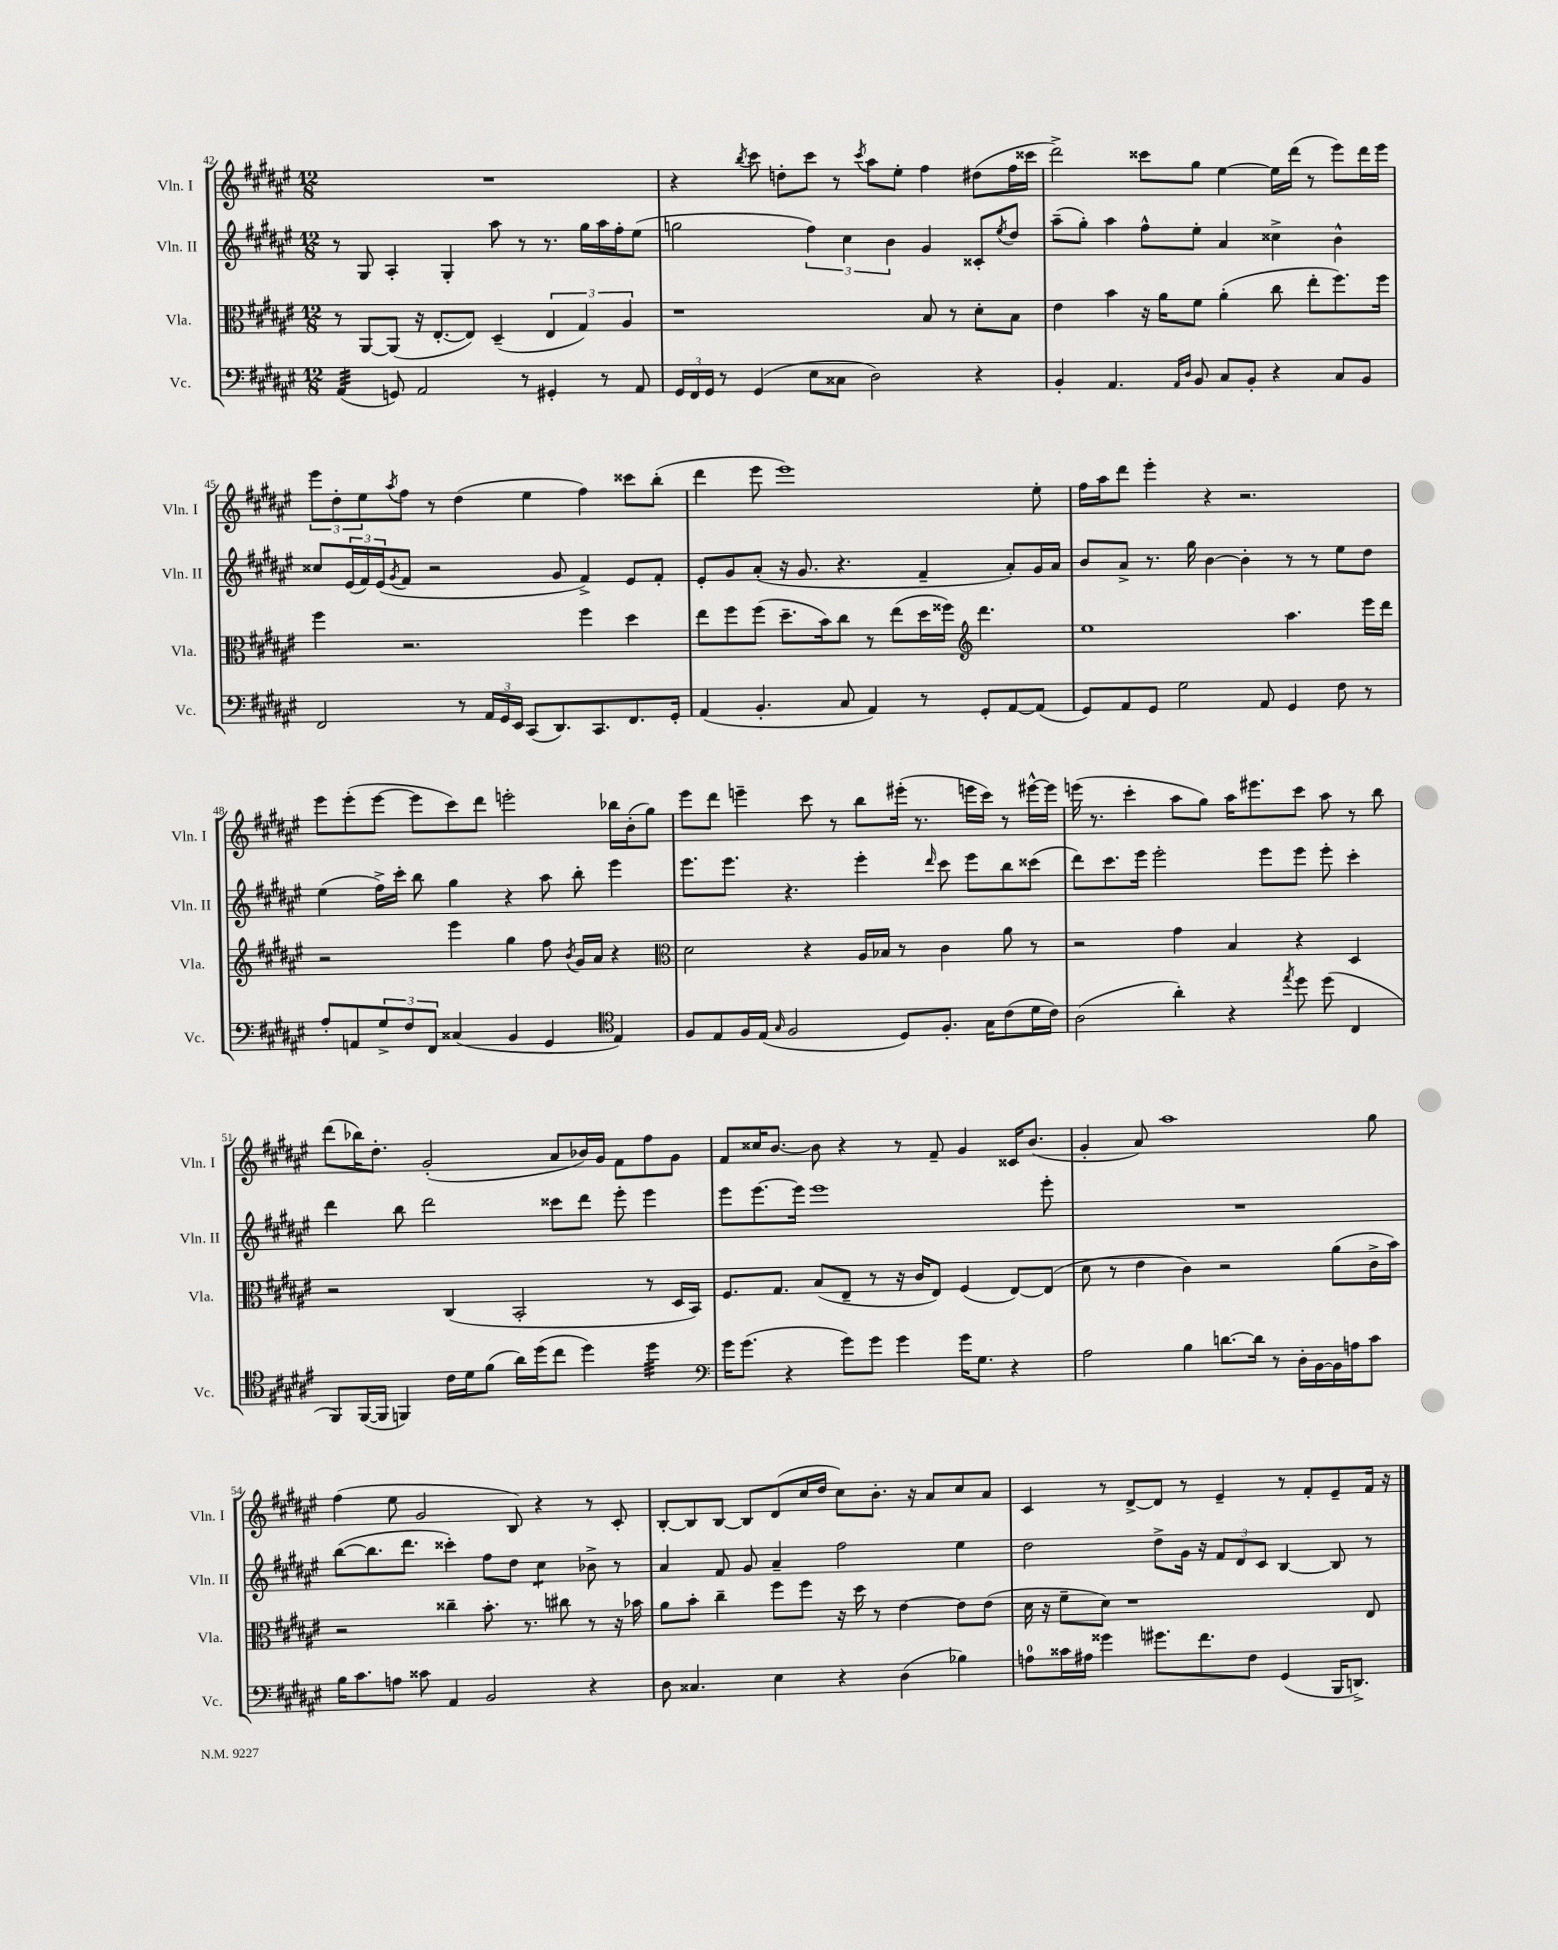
<<
\new StaffGroup <<
\new Staff = "s0" \with { instrumentName = "Vln. I" shortInstrumentName = "Vln. I" } {
    \clef treble \key fis \major \numericTimeSignature \time 12/8
    R1. |
    r4 \acciaccatura { b''8 } cis'''8 d''8-. cis'''8 r8 \acciaccatura { cis'''8 } ais''8 eis''8-. fis''4 dis''8( fis''16 cisis'''16 |
    dis'''2->) cisis'''8 gis''8 eis''4~ eis''16 dis'''16( r8 eis'''8) dis'''16 eis'''16 |
    \tuplet 3/2 { eis'''8 dis''8-. eis''8 } \acciaccatura { ais''8 } fis''8 r8 dis''4( eis''4 fis''4) cisis'''8 b''8-.( |
    dis'''4 eis'''8 eis'''1) eis''8-. |
    fis''16 ais''16 dis'''8 eis'''4-. r4 r2. |
    eis'''8 eis'''8-.( eis'''8~ eis'''8 cis'''8) dis'''8 e'''2-. bes''16 b'16-.( gis''8) |
    eis'''8 dis'''8 e'''4-- cis'''8 r8 b''8 eis'''16-.( r8. e'''16 cis'''16) r8 eis'''16~-^ eis'''16 |
    e'''16( r8. cis'''4-. ais''8 gis''8) ais''16 eis'''8. cis'''8 ais''8 r8 b''8 |
    dis'''8( bes''16) dis''8.-. gis'2-.( ais'8 bes'16) gis'16 fis'8 fis''8 gis'8 |
    fis'8 cisis''16 b'8.~ b'8 r4 r8 fis'8-- gis'4 cisis'16 b'8.( |
    gis'4-. ais'8) ais''1 gis''8 |
    fis''4( eis''8 gis'2 b8) r4 r8 cis'8-. |
    b8~-. b8 b8~ b8 dis'8( cis''16 dis''16 cis''8) b'8.-. r16 ais'8 cis''8 ais'8 |
    cis'4 r8 dis'8~-> dis'8 r8 eis'4-- r8 fis'8-. eis'8-- fis'16 r16 \bar "|." |
}
\new Staff = "s1" \with { instrumentName = "Vln. II" shortInstrumentName = "Vln. II" } {
    \clef treble \key fis \major \numericTimeSignature \time 12/8
    r8 gis8 ais4-. gis4-. ais''8 r8 r8. gis''16 ais''16 fis''16-. eis''8( |
    g''2 \tuplet 3/2 { fis''4) cis''4 b'4 } gis'4 cisis'8-. \acciaccatura { eis''8 } dis''8 |
    ais''8--( gis''8-.) ais''4 fis''8-^ eis''8-. ais'4 cisis''4-> b'4-^ |
    cisis''8 \tuplet 3/2 { eis'16( fis'16) eis'16( } \acciaccatura { gis'8 } fis'8 r2 gis'8 fis'4->) eis'8 fis'8-. |
    eis'8-. gis'8 ais'8-.( r16 gis'8. r4. fis'4-- ais'8-.) gis'16 ais'16 |
    b'8 ais'8-> r8. gis''16 b'4~ b'4-. r8 r8 eis''8 dis''8 |
    eis''4( fis''16->) cis'''16-. b''8 gis''4 r4 ais''8 b''8-. eis'''4 |
    eis'''8. eis'''8. r4. eis'''4-. \grace { dis'''16 } cis'''8 eis'''8 b''8 cisis'''8( |
    dis'''8) cis'''8. eis'''16 eis'''2-. eis'''8 eis'''8 eis'''8-. cis'''4-. |
    dis'''4 b''8 dis'''2 cisis'''8 dis'''8 eis'''8-. eis'''4 |
    eis'''8 eis'''8.~ eis'''16 eis'''1 eis'''8-. |
    R1. |
    b''8~( b''8. dis'''8. cisis'''4-.) fis''8 dis''8 cis''4:8 bes'8-> r8 |
    ais'4 fis'8 gis'8 ais'4-- fis''2 eis''4 |
    dis''2 dis''8-> gis'16 r16 \tuplet 3/2 { fis'8 dis'8 cis'8 } b4~ b8 r8 \bar "|." |
}
\new Staff = "s2" \with { instrumentName = "Vla." shortInstrumentName = "Vla." } {
    \clef alto \key fis \major \numericTimeSignature \time 12/8
    r8 ais,8~ ais,8( r16 eis8.~-. eis8) dis4--( \tuplet 3/2 { eis4 gis4) ais4 } |
    r1 b8 r8 dis'8-. b8 |
    eis'4 b'4 r16 ais'16 fis'8 ais'4-.( cis''8 eis''8-. fis''8.) fis''16 |
    fis''4 r2. fis''4 dis''4 |
    eis''8 fis''8 fis''8( dis''8.-- b'16) cis''8 r8 eis''8( dis''16 fisis''16) \clef treble dis'''4. |
    eis''1 ais''4. eis'''16 dis'''16 |
    r2 eis'''4 gis''4 fis''8 \acciaccatura { b'8 } gis'16 ais'16 r4 |
    \clef alto dis'2 r4 ais16 bes16 r8 cis'4 ais'8 r8 |
    r2 gis'4 b4 r4 dis4 |
    r2 cis4( b,2-. r8 dis16 b,16) |
    fis8. gis8. b8( eis8-- r8 r16 cis'16 eis8) fis4( eis8~) eis8( |
    dis'8 r8 eis'4 cis'4) r2 ais'8( cis'16-> b'16) |
    r2 cisis''4-- b'8.-. r8. cis''8 r8 r16 bes'16 |
    ais'8 b'8-. cis''4-- fis''8 fis''8 r16 dis''16 r8 eis'4~ eis'8 eis'8( |
    dis'16 r16 fis'8-- dis'8) r1 eis8 \bar "|." |
}
\new Staff = "s3" \with { instrumentName = "Vc." shortInstrumentName = "Vc." } {
    \clef bass \key fis \major \numericTimeSignature \time 12/8
    ais,4:32( g,8) ais,2 r8 gis,4-. r8 ais,8 |
    \tuplet 3/2 { gis,16 fis,16 gis,16 } r8 gis,4( eis8 cisis8 dis2) r4 |
    b,4-. ais,4. \grace { ais,16 dis16 } b,8 cis8 b,8-. r4 cis8 b,8 |
    fis,2 r8 \tuplet 3/2 { ais,16 gis,16 eis,16 } cis,8( dis,8.) cis,8. fis,8. gis,16-. |
    ais,4( b,4.-. cis8 ais,4) r8 gis,8-. ais,8~ ais,8( |
    gis,8) ais,8 gis,8 gis2 ais,8 gis,4 fis8 r8 |
    ais8-. a,8 \tuplet 3/2 { gis8-> fis8 fis,8 } cisis4( b,4 gis,4 \clef tenor eis4) |
    fis8 eis8 fis16 eis16( \grace { gis16 } fis2 dis8) fis8.-. gis16 cis'8( dis'16 cis'16) |
    ais2( ais'4-.) r4 \acciaccatura { eis''8 } dis''8 dis''8( cis4 |
    fis,8) fis,16~( fis,16 f,4) cis'16 dis'16 fis'8( ais'16) dis''16( cis''8 dis''4) dis''4:32 |
    \clef bass gis'16 gis'8.( r4 gis'8) gis'8 gis'4 gis'16 gis8. r4 |
    ais2 b4 d'8.~ d'16 r8 dis16-. b,16~ b,16 a16 cis'8 |
    b16 cis'8. a8 cisis'8 ais,4 b,2 r4 |
    dis8 cisis4. eis4 r4 dis4( bes4) |
    a8-0 cisis'16 ais16 gisis'4 gis'8. fis'8. fis8 gis,4( b,,16 d,8.->) \bar "|." |
}
>>
>>
\layout { \context { \Score currentBarNumber = #42 } }
